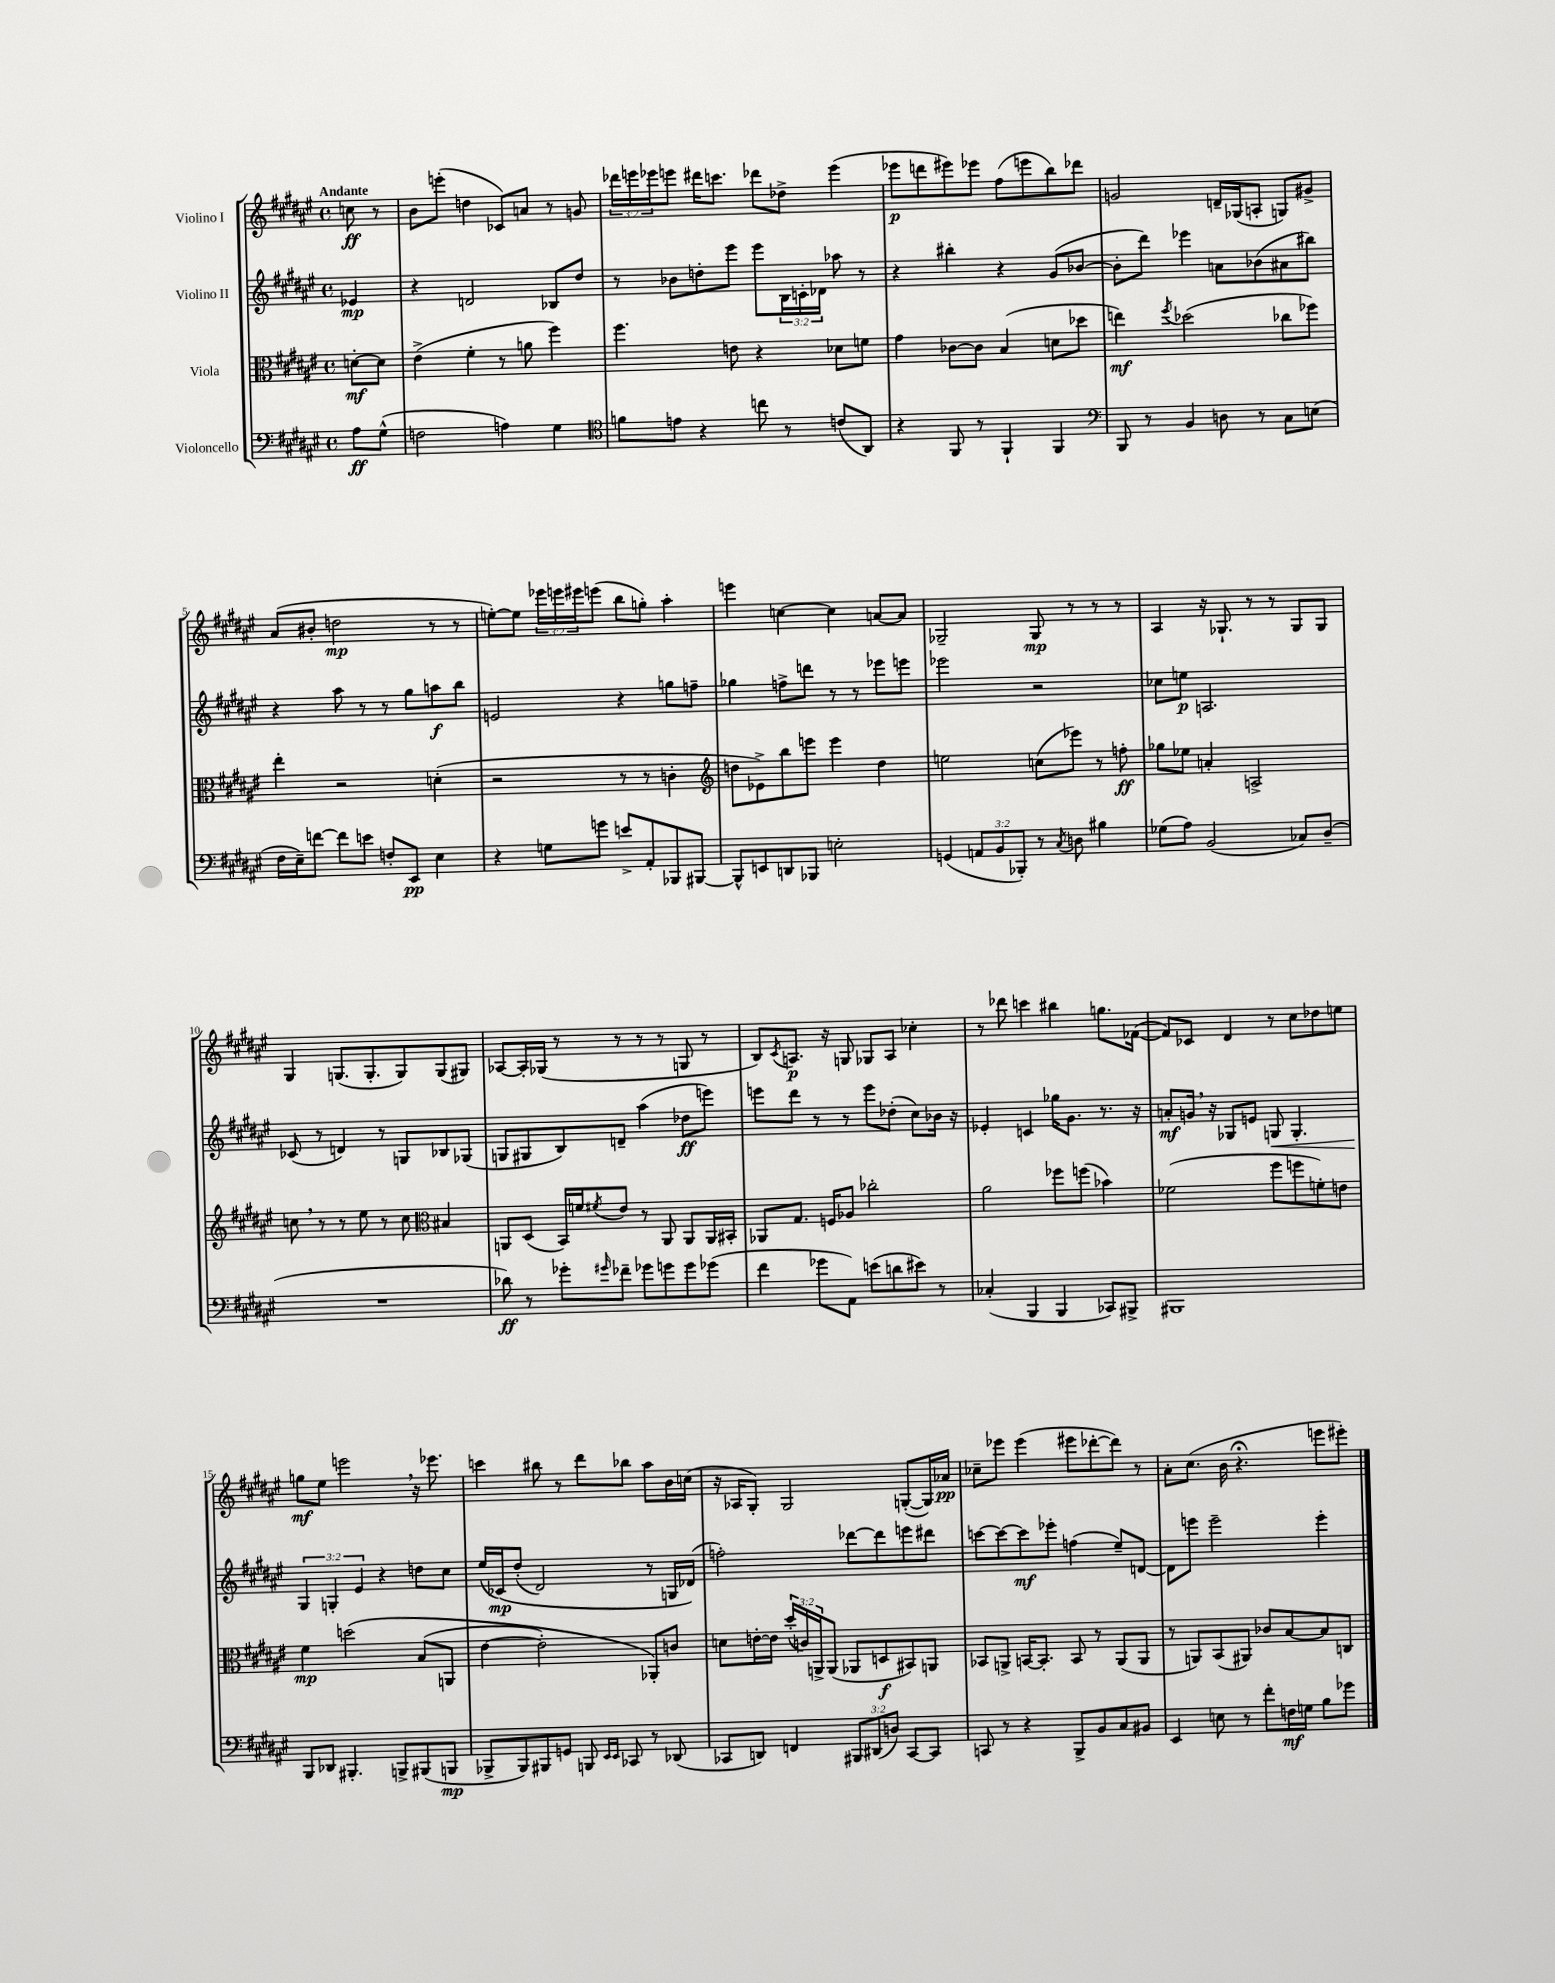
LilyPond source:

<<
\new StaffGroup <<
\new Staff = "s0" \with { instrumentName = "Violino I" } {
    \clef treble \key fis \major \defaultTimeSignature \time 4/4 \override Staff.TupletNumber.text = #tuplet-number::calc-fraction-text \partial 4 \tempo "Andante"
    c''8\ff r8 |
    b'8 e'''8-.( d''4 ces'8) a'8 r8 g'8 |
    \tuplet 3/2 { des'''16 e'''16 ees'''16 } e'''8 dis'''16 c'''8. des'''8 des''8-> e'''4( |
    ees'''8\p d'''8 eis'''8) ees'''8 fis''8( e'''8 b''8) des'''8 |
    g'2 d'16-- ges16( a8-. g8) gis'8-> |
    ais'8( bis'8-. d''2\mp r8 r8 |
    e''8~-.) e''8 \tuplet 3/2 { ees'''16 e'''16 eis'''16 } e'''8( b''8 g''8-.) ais''4-. |
    e'''4 c''4~ c''4 a'8~ a'8 |
    ges2-- ges8\mp r8 r8 r8 |
    ais4 r16 ges8.-! r8 r8 ges8 ges8 |
    gis4 g8.( g8.-. g8) g8( gis8) |
    aes8~ aes16-. ges16( r8 r8 r8 r8 g8 r8 |
    b8) \acciaccatura { cis'8 } a8.\p r16 g8 ges8 a8 ces''4-. |
    r8 des'''8 c'''4 bis''4 g''8. fes'16~( |
    fes'8) ces'8 dis'4 r8 cis''8 des''8 e''8 |
    g''8\mf eis''8 e'''2 \breathe r16 ees'''8. |
    c'''4 bis''8 r8 dis'''8 bes''8 ais''8 b'16 c''16( |
    r16 aes16 gis8-.) gis2 g8~-.( g16) aes'16\pp |
    ces''8-- ees'''8 ees'''4( eis'''8 des'''8~-. des'''8) r8 |
    ais'8-. cis''8.( b'16 r4.\fermata e'''8 eis'''8-.) \bar "|." |
}
\new Staff = "s1" \with { instrumentName = "Violino II" } {
    \clef treble \key fis \major \defaultTimeSignature \time 4/4 \override Staff.TupletNumber.text = #tuplet-number::calc-fraction-text \partial 4
    ees'4\mp |
    r4 d'2 bes8 dis''8 |
    r8 bes'8 d''8-. eis'''8 eis'''8 \tuplet 3/2 { b16 c'16-. des'16 } aes''8 r8 |
    r4 bis''4-. r4 gis'8( bes'8~ |
    bes'8-. dis'''8) ees'''4 a'8 bes'8( ais'8 bis''8) |
    r4 ais''8 r8 r8 gis''8 a''8\f b''8 |
    e'2 r4 g''8 f''8-- |
    ges''4 f''8-> d'''8 r8 r8 ees'''8 e'''8 |
    ees'''2 r2 |
    ces''8 e''8\p a2. |
    ces'8( r8 d'4) r8 g8 bes8 ges8( |
    g8 gis8 b8) d'8-- ais''4( des''8\ff e'''8) |
    e'''8 dis'''8 r8 r8 e'''8 des''8-.( cis''8) bes'16 r16 |
    ees'4-. c'4 ges''16 gis'8. r8. r16 |
    a'8-.\mf g'16 \breathe r16 ges8 e'8 g8\< g4.-. |
    \tuplet 3/2 { gis4\! g4-. eis'4 } r4 d''8 cis''8 |
    eis''16( ces'16\mp)\( dis''8-.( dis'2) r8 g16 des'16(\) |
    f''2-.) des'''8~ des'''8 e'''8 dis'''8 |
    c'''8~ c'''8~ c'''8\mf ees'''8-. f''4( eis''8--) d'8~ |
    d'8 e'''8 e'''2-- e'''4-. \bar "|." |
}
\new Staff = "s2" \with { instrumentName = "Viola" } {
    \clef alto \key fis \major \defaultTimeSignature \time 4/4 \override Staff.TupletNumber.text = #tuplet-number::calc-fraction-text \partial 4
    d'8~-.\mf d'8 |
    eis'4->( fis'4-. r8 a'8 fis''4) |
    fis''4. e'8 r4 des'8 f'8 |
    gis'4 ces'8~ ces'8 b4( d'8 des''8 |
    e''4\mf) \acciaccatura { fis''8 } des''2( ces''8 fes''8) |
    eis''4-. r2 d'4-.( |
    r2 r8 r8 c'4-. |
    \clef treble d''8 ees'8->) b''8 e'''8 e'''4 d''4 |
    e''2 c''8( ees'''8) r8 f''8-.\ff |
    ges''8 ees''8 a'4-. a2-> |
    c''8 \breathe r8 r8 eis''8 r8 c''8 \clef alto bis4 |
    a,8 dis8( b,16) f'16 \acciaccatura { fis'8 } eis'8 r8 a,8 a,8 a,16 bis,16-. |
    aes,8 gis8. f16 aes8 ces''2-. |
    ais'2 fes''8 f''8( bes'4) |
    fes'2( fis''8 f''8 f'8-.) e'8 |
    fis'4\mp d''2\( b8( a,8 |
    eis'4~ eis'2-.) aes,8-.\) c'8 |
    d'8 e'16~-. e'16 \tuplet 3/2 { dis''16-.( c'16) a,16-> } a,8( aes,8 d8\f bis,8) a,8 |
    bes,8 a,8-> b,16~ b,8.-. b,8 r8 a,8( a,8 |
    r8 a,8) b,8( ais,8) ces'8 b8~ b8 c8 \bar "|." |
}
\new Staff = "s3" \with { instrumentName = "Violoncello" } {
    \clef bass \key fis \major \defaultTimeSignature \time 4/4 \override Staff.TupletNumber.text = #tuplet-number::calc-fraction-text \partial 4
    ais8\ff gis8-^( |
    f2 a4) gis4 |
    \clef tenor f'8 e'8 r4 c''8 r8 c'8( ais,8) |
    r4 fis,8 r8 fis,4-! fis,4 |
    \clef bass b,,8 r8 b,4 d8 r8 cis8 e8( |
    fis16 eis16--) f'8~ f'8 e'8 f8-. eis,8\pp eis4 |
    r4 g8 g'8 e'8-> ais,8-. bes,,8 bis,,8~ |
    bis,,8-^ e,8 d,8 bes,,8 e2-. |
    g,4( \tuplet 3/2 { a,8 b,8 bes,,8-.) } r8 \acciaccatura { cis8 } d8 bis4 |
    ges8( ais8) b,2( ces8) dis8--( |
    R1 |
    des'8\ff) r8 ges'8-. \grace { gis'16 } fes'8-- ges'8 g'8 g'8 ges'8( |
    fis'4 ges'8 ais,8) e'8( d'8 eis'8) r8 |
    ces4-.( b,,4 b,,4 ces,8) bis,,8-> |
    bis,,1 |
    b,,8 des,8 bis,,4.-. b,,8-> bis,,8( b,,8\mp |
    bes,,8-> bes,,8) bis,,8 g,8 b,,8 \grace { eis,16 eis,16 } ces,8 r8 des,8( |
    ces,8 d,8) f,4 \tuplet 3/2 { bis,,8 dis,8( d8) } ces,8~ ces,8 |
    c,8 r8 r4 b,,8-> b,8 cis8 bis,8 |
    eis,4 e8 r8 fis'8-. f16\mf g16 b8 ges'8 \bar "|." |
}
>>
>>
